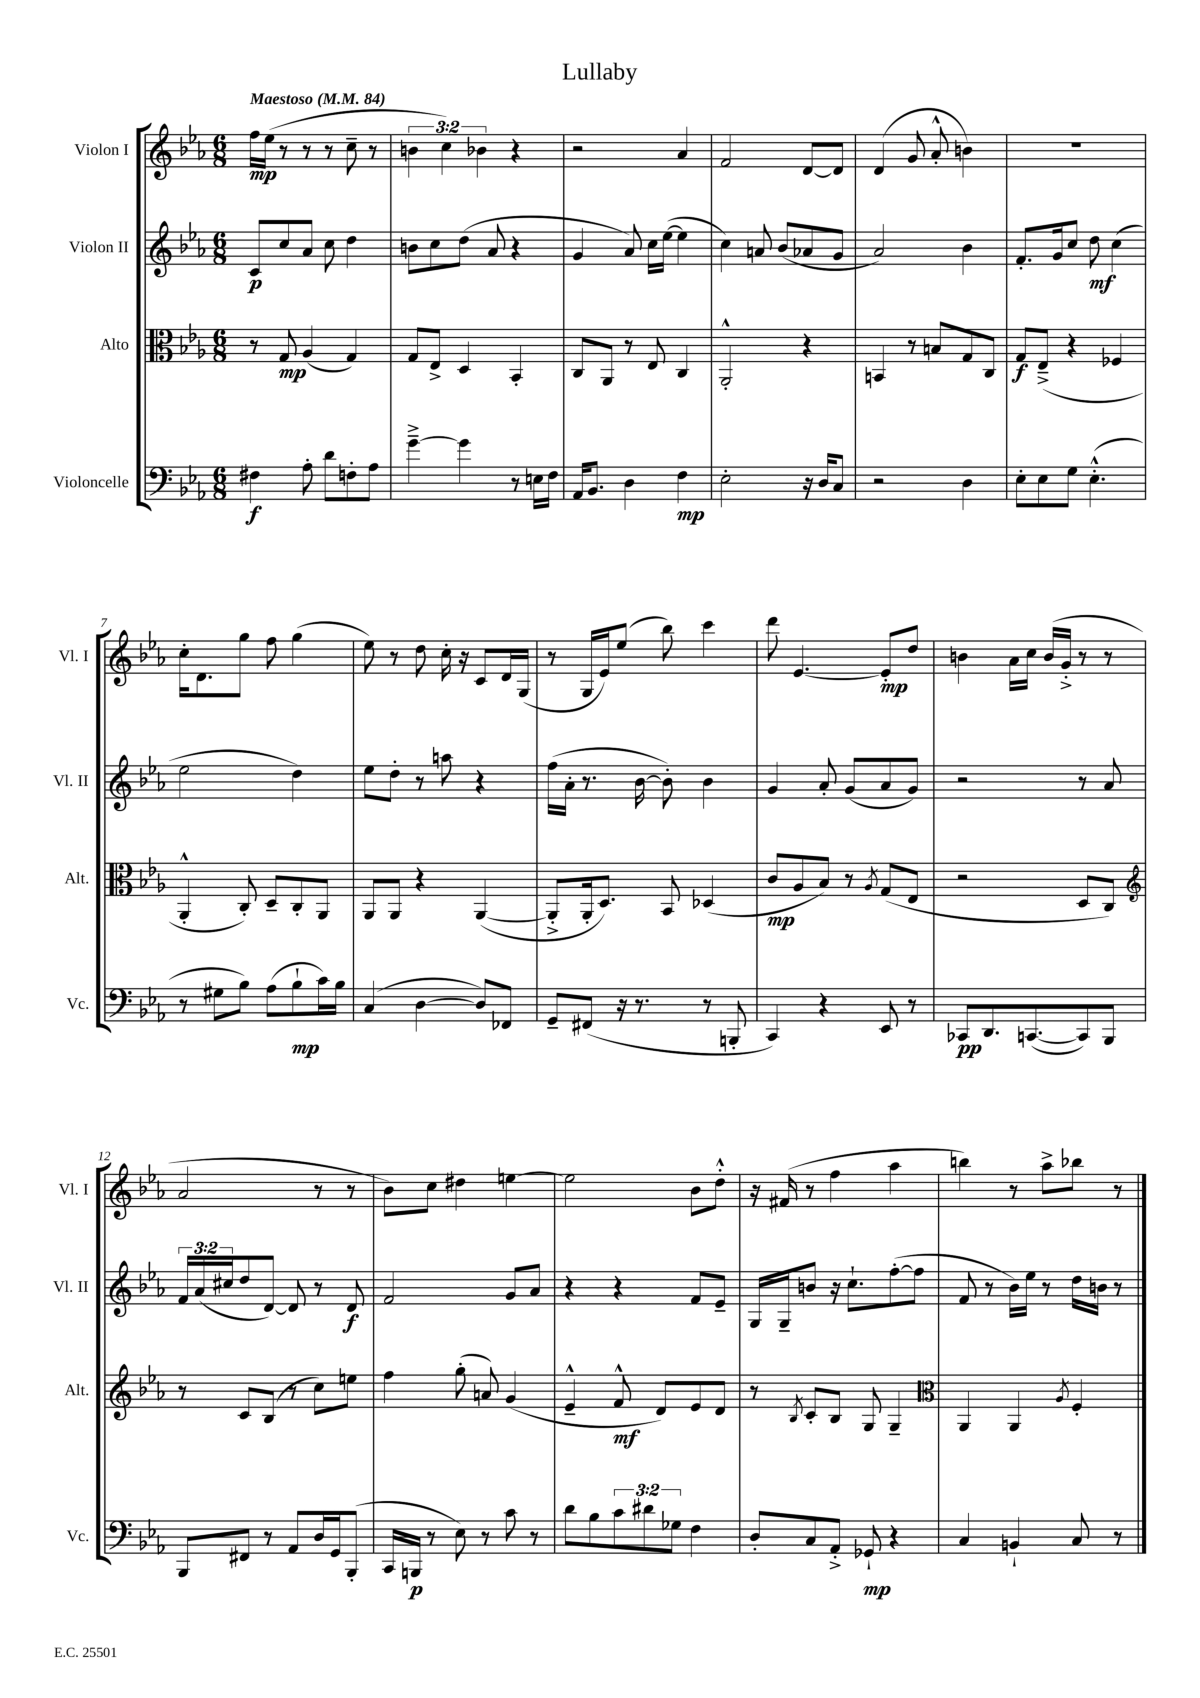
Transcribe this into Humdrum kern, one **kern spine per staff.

**kern	**kern	**kern	**kern
*staff4	*staff3	*staff2	*staff1
*clefF4	*clefC3	*clefG2	*clefG2
*k[b-e-a-]	*k[b-e-a-]	*k[b-e-a-]	*k[b-e-a-]
*M6/8	*M6/8	*M6/8	*M6/8
*MM84	*MM84	*MM84	*MM84
4F#\	8r	8c/L	16ff\LL
.	.	.	(16ee-\JJ
.	8G/	8cc/	8r
8A-'\	(4A-/	8a-/J	8r
8d\L	.	8cc\	8r
8F'\	4G/)	4dd\	8cc~\
8A-\J	.	.	8r
=	=	=	=
[4g~^\	8G/L	8b\L	6b\
.	8E-^/J	8cc\	.
.	.	.	6cc\)
4g\]	4D/	(8dd\J	.
.	.	.	6b-\
.	.	8a-/	.
8r	4BB-'/	4r	4r
16E\LL	.	.	.
16F\JJ	.	.	.
=	=	=	=
16AA-/LK	8C/L	4g/	2r
8.BB-/J	.	.	.
.	8AA-/J	.	.
4D\	8r	8a-/)	.
.	8E-/	16cc\LL	.
.	.	([16ee-\JJ	.
4F\	4C/	4ee-\]	4a-/
=	=	=	=
2E-'\	2AA-'^^/	4cc\)	2f/
.	.	8a/	.
.	.	(8b-/L	.
16r	4r	8a-/	[8d/L
16D/LK	.	.	.
8C/J	.	8g/J	8d/]J
=	=	=	=
2r	4BB/	2a-/)	(4d/
.	8r	.	8g/
.	8B/L	.	8a-'^^/
4D\	8G/	4b-\	4b\)
.	8C/J	.	.
=	=	=	=
8E-'\L	8G/L	8.f'/L	2.r
8E-\	(8E-~^/J	.	.
.	.	16g/k	.
8G\J	4r	8cc/J	.
(4.E-'^^\	.	8dd\	.
.	4F-/	(4cc\	.
=	=	=	=
8r	4AA-'^^/	2ee-\	16cc'\LK
.	.	.	8.d\
8G#\L	.	.	.
8B-\J)	8C'/)	.	8gg\J
(8A-\L	8D~/L	.	8ff\
8B-`\	8C'/	4dd\)	(4gg\
16c\L)	8AA-/J	.	.
16B-\JJ	.	.	.
=	=	=	=
(4C/	8AA-/L	8ee-\L	8ee-\)
.	8AA-/J	8dd'\J	8r
[4D\	4r	8r	8dd\
.	.	8aa\	16cc'\
.	.	.	16r
8D/]L)	([4AA-/	4r	8c/L
8FF-/J	.	.	16d/L
.	.	.	(16G/JJ
=	=	=	=
8GG~/L	8AA-'^/]L	(16ff\LL	8r
.	.	16a-'\JJ	.
(8FF#/J	16AA-'/k	8.r	16G/LL
.	8.D/J)	.	16e-/J)
16r	.	.	(8ee-/J
8.r	.	[16b-\	.
.	8BB-/	8b-'\])	8bb-\)
8r	(4D-/	4b-\	4ccc\
8BBB'/	.	.	.
=	=	=	=
4CC/)	8c/L	4g/	8ddd\
.	8A-/	.	[4.e-/
4r	8B-/J)	8a-'/	.
.	8r	(8g/L	.
.	8qA-/	.	.
8EE-/	(8G/L	8a-/	8e-'/]L
8r	8E-/J	8g/J)	8dd/J
=	=	=	=
8CC-/L	2r	2r	4b\
8.DD/	.	.	.
.	.	.	16a-\LL
([8.CC/	.	.	16cc\JJ
.	.	.	(16b/LL
.	.	.	16g'^/JJ
8CC/])	8D/L	8r	8r
8BBB-/J	8C/J)	8a-/	8r
=	=	=	=
*	*clefG2	*	*
8BBB-/L	8r	24f/LL	2a-/
.	.	(24a-/	.
.	.	24cc#/J	.
8FF#/J	8c/L	8dd/	.
8r	(8B-/J	[8d/J)	.
8AA-/L	8r	8d/]	.
16D/L	8cc\L)	8r	8r
16GG/J	.	.	.
(8BBB-'/J	8ee\J	8d/	8r
=	=	=	=
16CC/LL	4ff\	2f/	8b-\L)
16BBB/JJ	.	.	.
8r	.	.	8cc\J
8E-\)	(8gg'\	.	4dd#\
8r	8a/)	.	.
8c\	(4g/	8g/L	[4ee\
8r	.	8a-/J	.
=	=	=	=
8d\L	4e-~^^/	4r	2ee\]
8B-\	.	.	.
12c\	8f^^/	4r	.
12d#\	.	.	.
.	8d/L)	.	.
12G-\J	.	.	.
4F\	8e-/	8f/L	8b-\L
.	8d/J	8e-~/J	8dd'^^\J
=	=	=	=
8D'/L	8r	16G/LL	16r
.	.	16G~/J	(16f#/
.	8qB-/	.	.
8C/	8c'/L	8b/J	8r
8AA-'^/J	8B-/J	16r	4ff\
.	.	8.cc`\L	.
8GG-`/	8G/	.	.
4r	4G~/	([8ff'\	4aa-\
.	.	8ff\]J	.
=	=	=	=
*	*clefC3	*	*
4C/	4AA-/	8f/	4bb\)
.	.	8r	.
4BB`/	4AA-/	16b-\LL)	8r
.	.	16ee-\JJ	.
.	.	8r	8aa-^\L
.	8qA-/	.	.
8C/	4F'/	16dd\LL	8bb-\J
.	.	16b\JJ	.
8r	.	8r	8r
==	==	==	==
*-	*-	*-	*-
